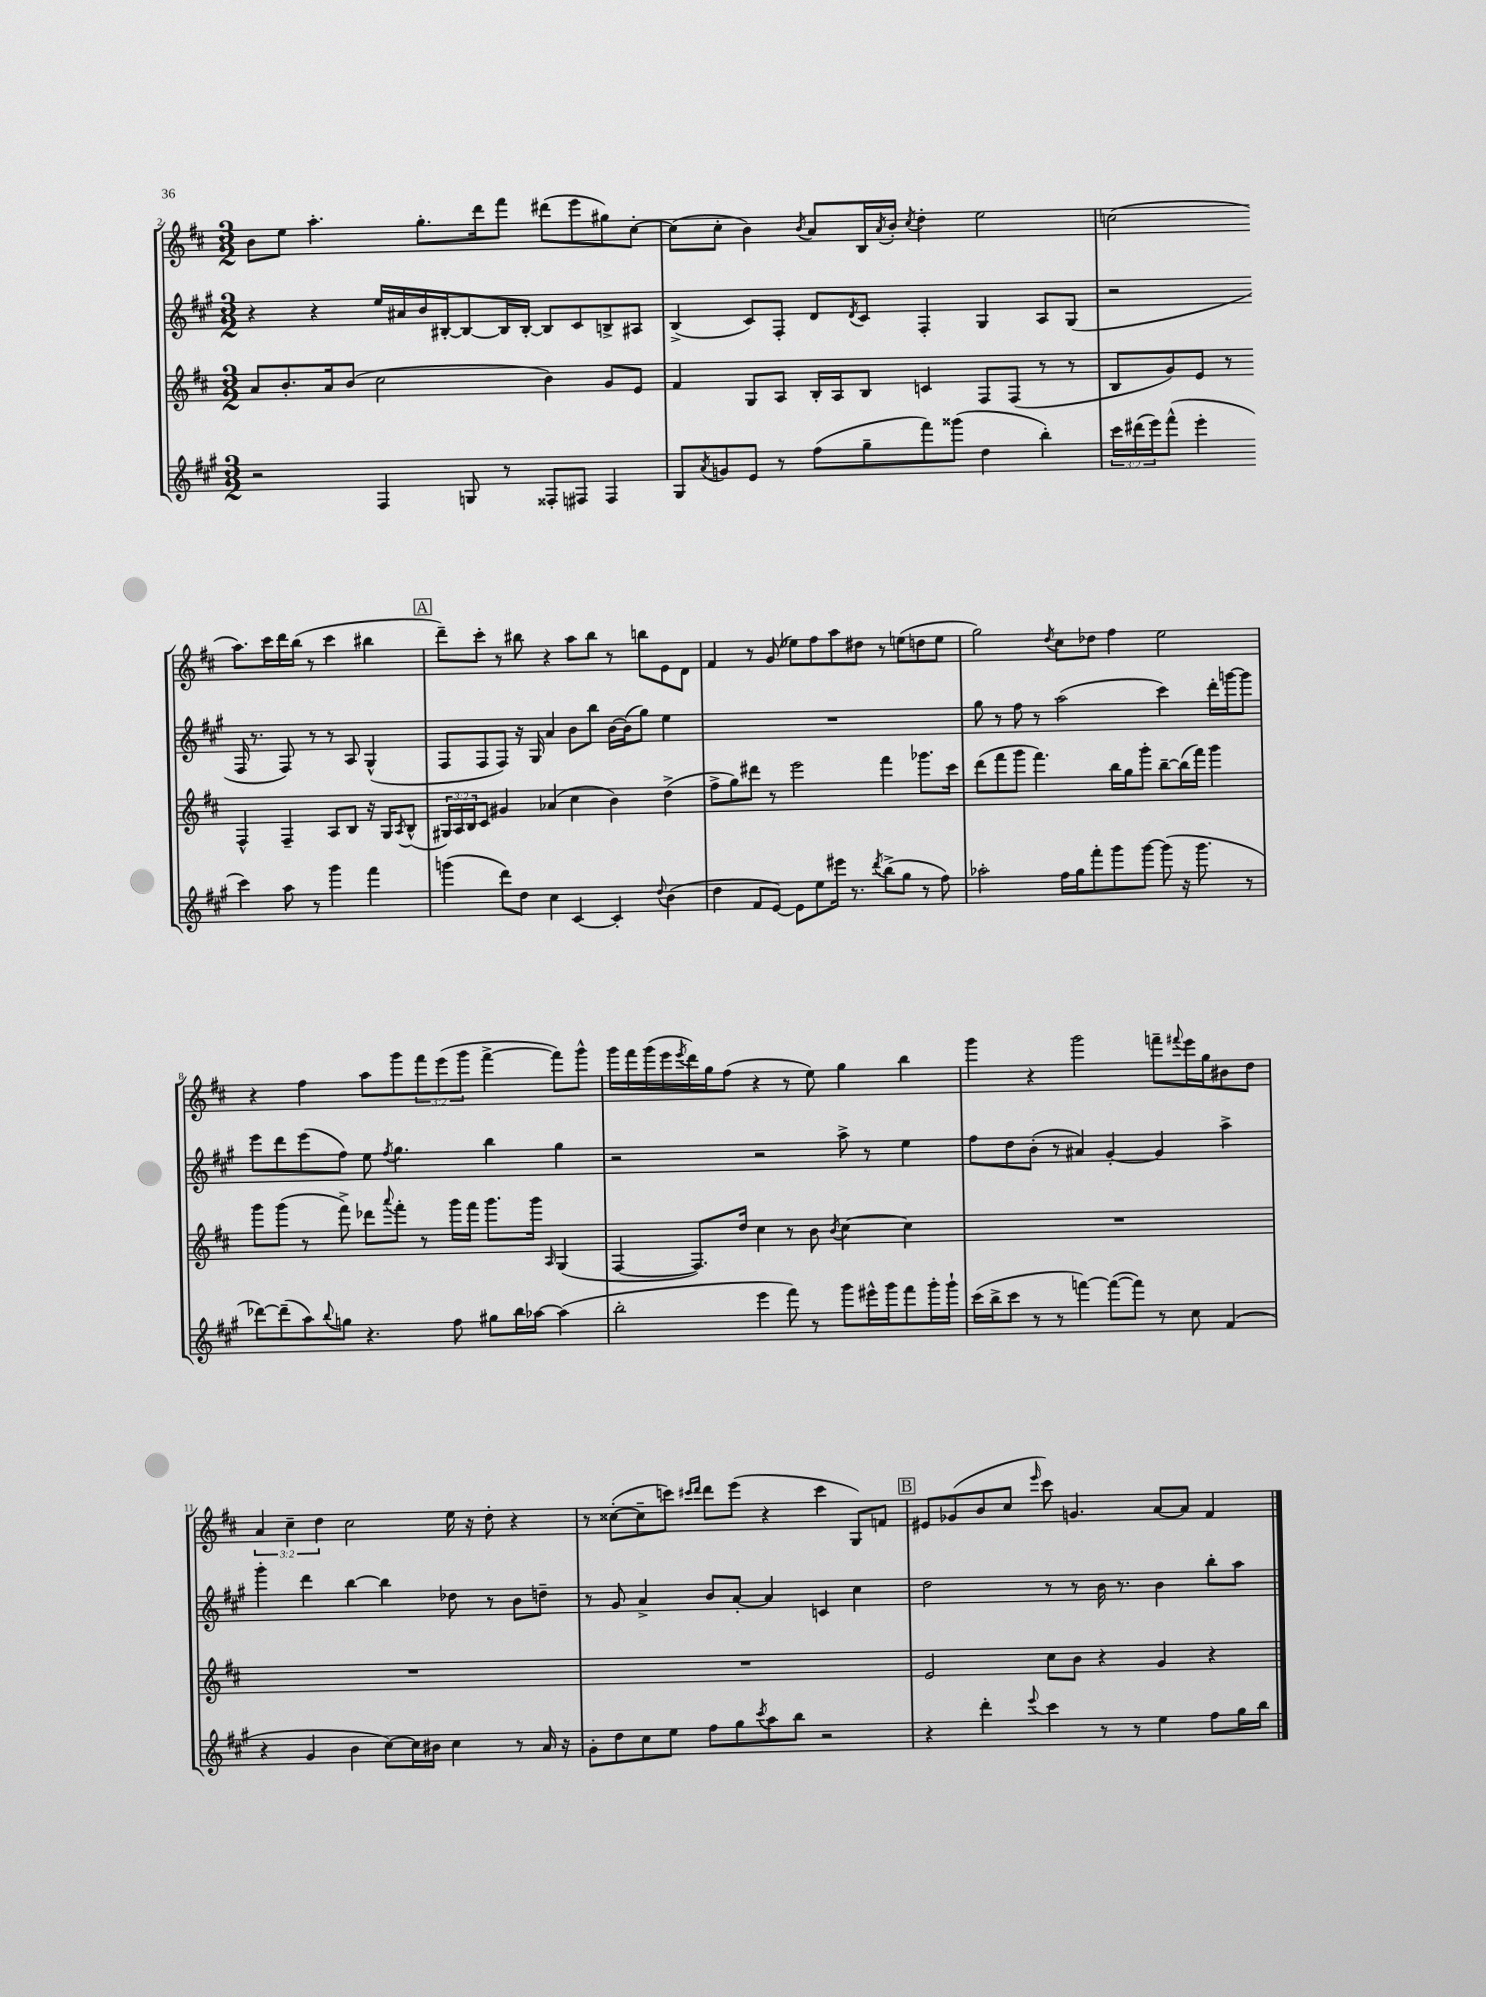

**kern	**kern	**kern	**kern
*staff4	*staff3	*staff2	*staff1
*clefG2	*clefG2	*clefG2	*clefG2
*k[f#c#g#]	*k[f#c#]	*k[f#c#g#]	*k[f#c#]
*M3/2	*M3/2	*M3/2	*M3/2
2r	8a	4r	8b
.	8.b'	.	8ee
.	.	4r	4.aa'
.	16a	.	.
.	(8b	.	.
4F#	2cc#	16ee	.
.	.	16a#	.
.	.	16b	8.gg'
.	.	[16B#'	.
8G	.	8B#_	.
.	.	.	16ddd
8r	.	16B#]	8fff#
.	.	[16B#'	.
8F##'	4b)	8B#]	(8ddd#
8F#	.	8c#	8eee
4F#	8g	8B^	8gg#)
.	8e	8A#	[8cc#'
=	=	=	=
8G#	4f#	(4B^	(8cc#]
8qa	.	.	.
8g	.	.	8cc#'
8e	8G	8c#)	4b)
8r	8A	8F#'	.
.	.	.	8qb
(8ff#	16B'	8d	8a
.	16A	.	.
.	.	8qd	.
8gg#~	8B	8c#	16B
.	.	.	8qa
.	.	.	16b'
.	.	.	8qcc#
8fff#)	4c	4F#'	4dd'
(8ggg##	.	.	.
4dd	8F#	4G#	2ee
.	(8F#	.	.
4bb')	8r	8A	.
.	8r	(8G#	.
=	=	=	=
24ccc#	8B	2r	(2cc
(24ddd#	.	.	.
24eee)	.	.	.
(8fff#^^	8g)	.	.
4eee'	8e	.	.
.	8r	.	.
4ccc#)	4F#^^	16F#	8.aa)
.	.	8.r	.
.	.	.	16ccc#
8aa	4F#~	8F#)	16ddd
.	.	.	(16bb
8r	.	8r	8r
4ggg#	8A	8r	4ccc#
.	8B	8A	.
4fff#	16r	(4G#^^	4bb#
.	16G	.	.
.	8qA	.	.
.	(8B^^	.	.
=	=	=	=
(4ggg	24G#)	8F#	8ddd~)
.	24A	.	.
.	24B	.	.
.	8c#	8F#	8ccc#'
8ddd)	4g#	8F#)	8r
8dd	.	16r	8bb#
.	.	16G#	.
4cc#	(4a-	4a	4r
[4c#	4cc#	8b	8aa
.	.	8bb	8bb#
4c#']	4b)	[16b	8r
.	.	(16b]	.
.	.	8gg#)	8bb
8qqdd	.	.	.
(4b	(4dd^	4ee	8e
.	.	.	8d
=	=	=	=
4dd	8ff#^	1.r	4f#
.	8gg)	.	.
8f#	8ddd#	.	8r
[8e)	8r	.	(8g
8e]	2eee	.	8ee-)
8ee	.	.	8ff#
16eee#	.	.	8aa
8.r	.	.	.
.	.	.	8dd#
8qddd	.	.	.
(8bb^	4fff#	.	8r
8gg#	.	.	(8ee
8r	8.ggg-	.	8dd
8ff#)	.	.	8ee
.	16ccc#	.	.
=	=	=	=
2aa-'	(8ddd	8gg#	2gg)
.	8fff#	8r	.
.	8ggg	8ff#	.
.	4.fff#)	8r	.
.	.	.	8qdd
16ff#	.	(2aa	8cc#
16gg#	.	.	.
8fff#'	.	.	8dd-
8ggg#	16bb	.	4ff#
.	16gg	.	.
[8ggg#	8ggg'	.	.
(8ggg#]	[8bb~	4ccc#)	2ee
16r	(16bb]	.	.
8.ggg#	16fff#)	.	.
.	4ggg	16ddd'	.
.	.	[16ggg	.
8r	.	8ggg]	.
=	=	=	=
[8ddd-)	8ggg	8eee	4r
(8ddd-~]	(8ggg	8ddd	.
8aa)	8r	(8eee	4ff#
8qqbb	.	.	.
8gg	8fff#^)	8ff#)	.
4.r	8ddd-	8ee	8aa
.	8qqaaa	8qff#	.
.	8fff#'	4.gg#	8ggg
.	8r	.	12fff#
.	.	.	(12eee
8ff#	16ggg	.	.
.	.	.	12ggg
.	16fff#	.	.
8gg#	8.ggg	4bb	[4fff#^
16bb	.	.	.
[16aa-	16ggg	.	.
.	16qqA	.	.
(4aa-]	(4G	4gg#	8fff#])
.	.	.	8ggg^^
=	=	=	=
2bb'	[4F#	2r	16ggg
.	.	.	16fff#
.	.	.	(16ggg
.	.	.	16eee
.	.	.	8qeee
.	8.F#])	.	16ddd)
.	.	.	16gg
.	.	.	(8ff#
.	16dd	.	.
4eee	4cc#	2r	4r
8fff#)	8r	.	8r
8r	8b	.	8ee)
.	8qb	.	.
8ggg#	[4cc#	8aa^	4gg
16eee#^^	.	8r	.
16ggg#	.	.	.
8fff#	4cc#]	4ee	4bb
16ggg#'	.	.	.
16ggg#`	.	.	.
=	=	=	=
(16ccc#	1.r	8ff#	4ggg
16bb^	.	.	.
8ccc#	.	8dd	.
8r	.	(8b'	4r
8r	.	8r	.
[4fff)	.	4a#)	2ggg
(8fff_	.	[4g#'	.
8fff])	.	.	.
8r	.	4g#]	8fff~
.	.	.	8qqfff#
8cc#	.	.	16eee
.	.	.	16gg
(4f#	.	4aa^	8b#
.	.	.	8dd
=	=	=	=
4r	1.r	4ggg#'	6a
.	.	.	6cc#~
4g#	.	4ddd	.
.	.	.	6dd
4b	.	[4bb	2cc#
[8cc#)	.	4bb]	.
16cc#]	.	.	.
16b#	.	.	.
4cc#	.	8dd-	16ee
.	.	.	16r
.	.	8r	8dd'
8r	.	8b	4r
16a	.	8dd~	.
16r	.	.	.
=	=	=	=
8g#'	1.r	8r	8r
8dd	.	8g#	([8cc##'
8cc#	.	4a^	8cc##~]
8ee	.	.	8ccc)
.	.	.	16qqccc#
.	.	.	16qqddd
8ff#	.	8b	8ddd
8gg#	.	[8a'	(8eee
8qccc#	.	.	.
8aa	.	4a]	4r
8bb	.	.	.
2r	.	4c	4ccc#
.	.	4cc#	8G)
.	.	.	8f
=	=	=	=
4r	2e	2dd	8e#
.	.	.	(8g-
4ddd'	.	.	8b
.	.	.	8cc#
8qqeee	.	.	16qqeee
4ccc#	8cc#	8r	8ccc#)
.	8b	8r	4.g
8r	4r	16b	.
.	.	8.r	.
8r	.	.	.
4ee	4g	4b	[8a
.	.	.	8a]
8ff#	4r	8bb'	4f#
16gg#	.	8aa	.
16bb	.	.	.
==	==	==	==
*-	*-	*-	*-
